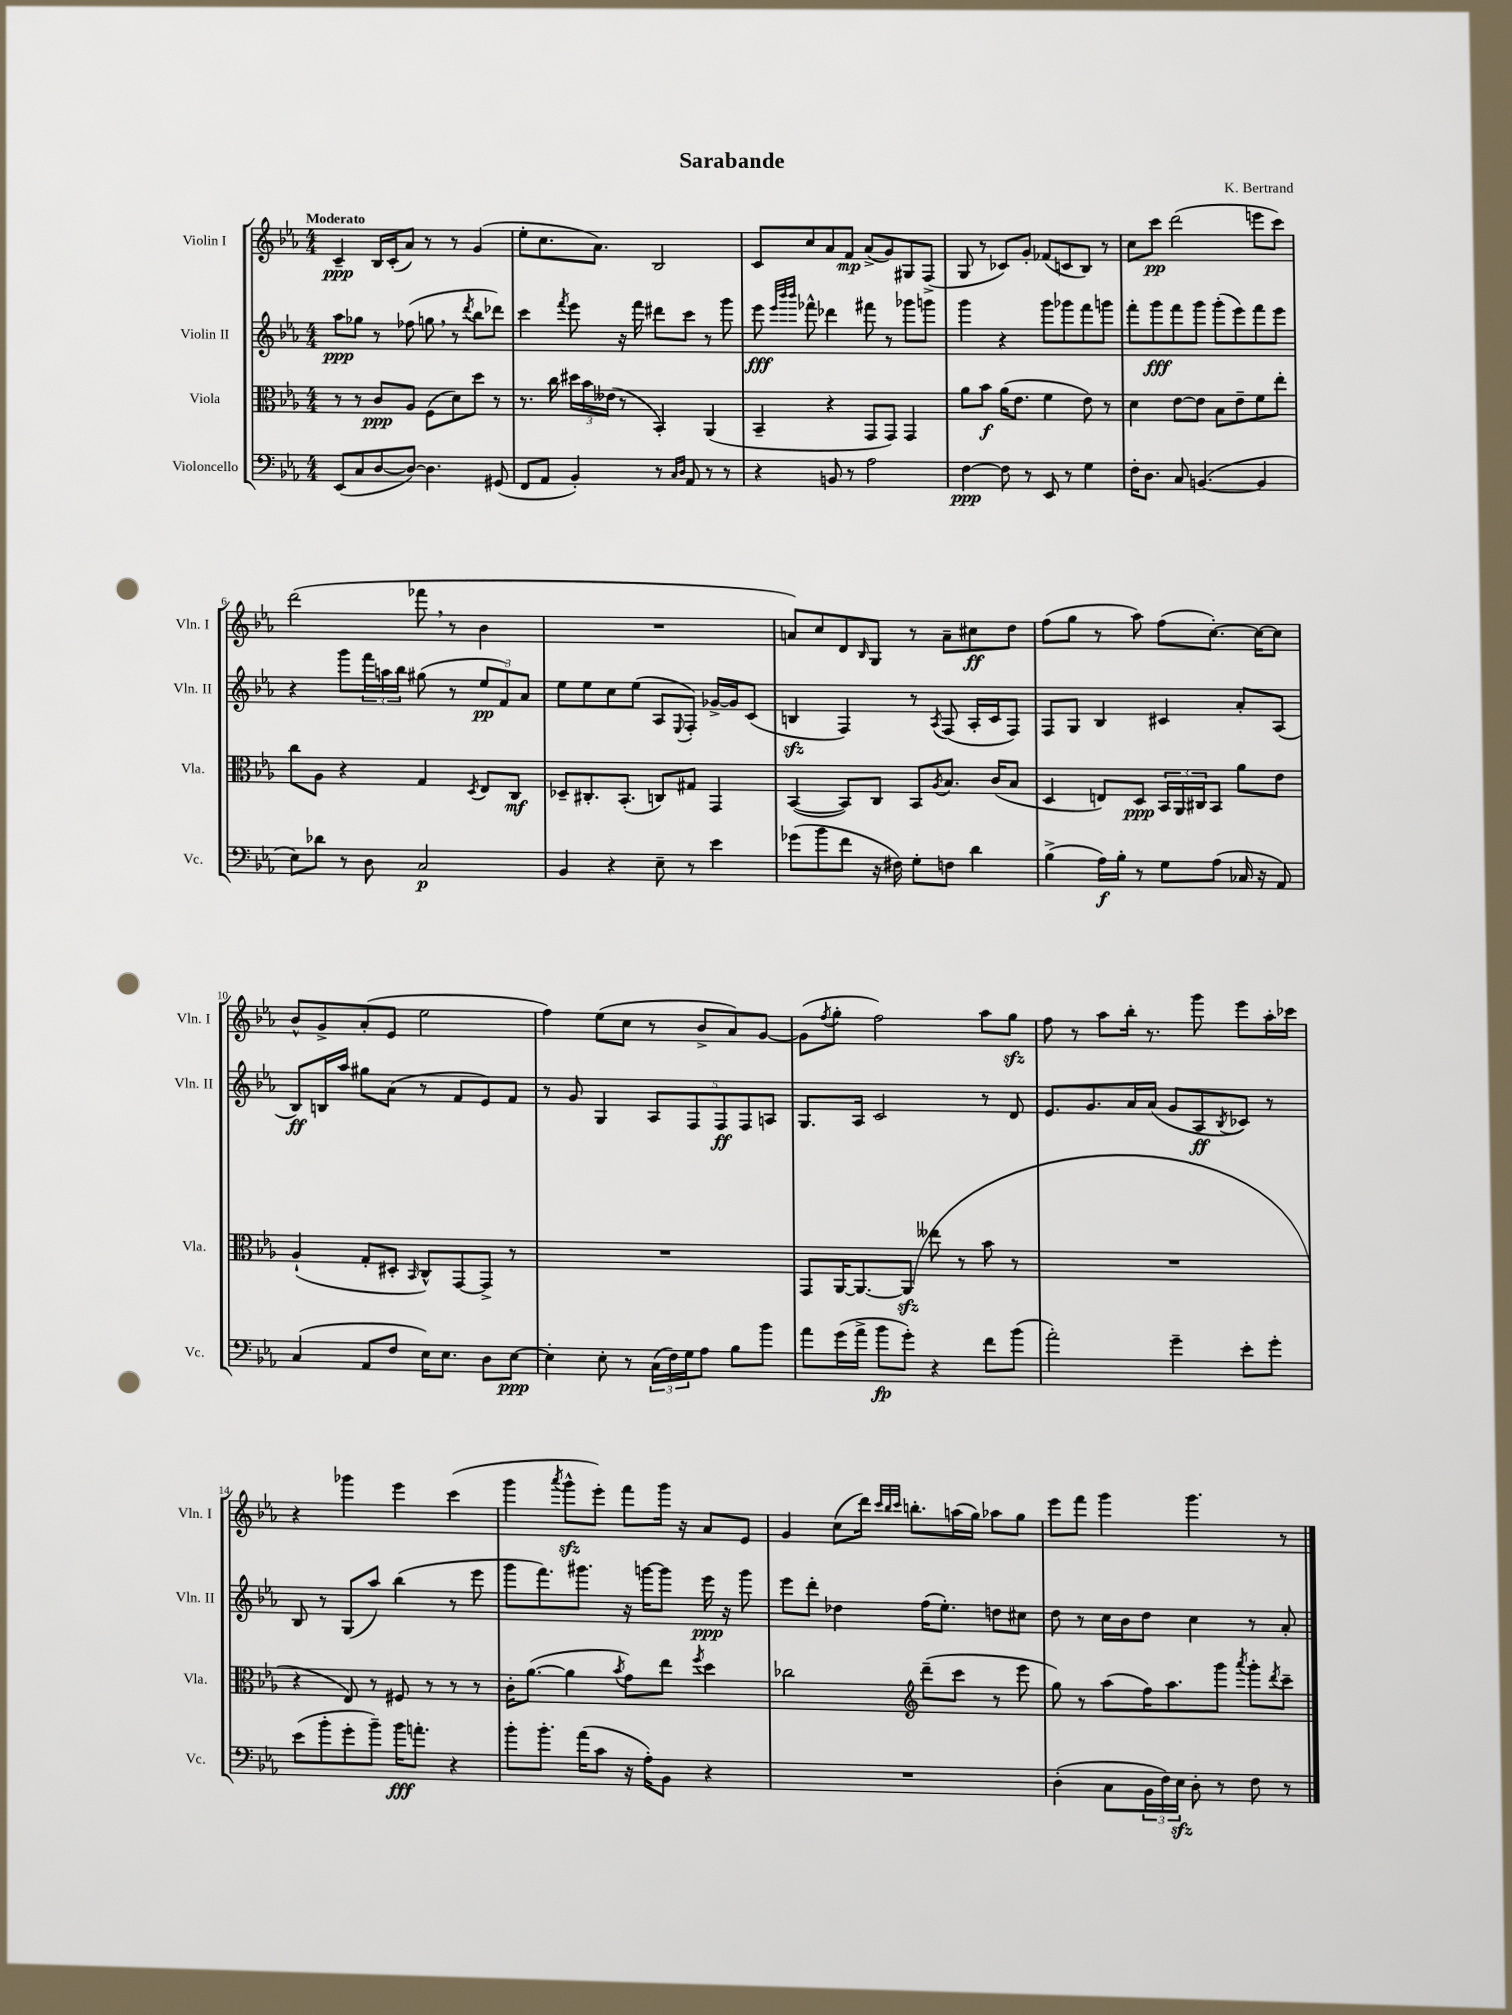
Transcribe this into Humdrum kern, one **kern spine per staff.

**kern	**kern	**kern	**kern
*staff4	*staff3	*staff2	*staff1
*clefF4	*clefC3	*clefG2	*clefG2
*k[b-e-a-]	*k[b-e-a-]	*k[b-e-a-]	*k[b-e-a-]
*M4/4	*M4/4	*M4/4	*M4/4
(8EE-	8r	8aa-	4c~
8C	8r	8gg-	.
[8D	8c	8r	16B-
.	.	.	(16c'
8D_)	8A-	(8ff-	8a-)
4.D]	(8F	8gg	8r
.	8d)	8r	8r
.	.	8qddd	.
.	8dd	8bb-	(4g
(8GG#	8r	8ddd-)	.
=	=	=	=
8FF	8.r	4ccc	8ee-'
8AA-	.	.	8.cc
.	16cc	.	.
.	.	8qfff	.
4BB-')	24dd#	8eee-	.
.	24b-	.	.
.	.	.	8.a-)
.	(24e--	.	.
.	8r	16r	.
.	.	16fff	.
8r	4BB-')	8ddd#	2B-
16qqC	.	.	.
16qqD	.	.	.
8AA-	.	8ccc	.
8r	(4AA-	8r	.
8r	.	8ggg	.
=	=	=	=
4r	4BB-~	8eee-	8c
.	.	32qqeee-	.
.	.	32qqbbb-	.
.	.	32qqbbb-	.
.	.	8fff-^^	8cc
8BB	4r	4ddd-	8a-
8r	.	.	8f
2A-	8GG	8fff#	(8a-^
.	8GG)	8r	8g)
.	4GG	8ggg-	8G#
.	.	8ggg	(8F^
=	=	=	=
[4F	8a-	4ggg	8G
.	8b-	.	8r
8F]	(16a-	4r	8c-)
.	8.e-	.	.
8r	.	.	8g'
8EE-	4f	8ggg	(8f-
8r	.	8ggg-	8c
4G	8e-)	8fff	8B-)
.	8r	8ggg	8r
=	=	=	=
16F'	4d	8fff'	8cc
8.D	.	.	.
.	.	8ggg	8ccc
8C	[8e-	8fff	(2ddd
([4.BB	8e-]	8ggg	.
.	8B-	(8ggg'	.
.	8e-~	8eee-)	.
4BB]	8f	8fff	8eee
.	8ee-'	8eee-	8ccc)
=	=	=	=
8E-)	8cc	4r	(2ddd
8d-	8A-	.	.
8r	4r	8ggg	.
8D	.	24fff	.
.	.	24aa	.
.	.	24bb-	.
2C	4G	(8gg#	8fff-
.	.	8r	8r
.	8qD	.	.
.	8E-	12ee-	4b-
.	.	12f)	.
.	8C	.	.
.	.	12a-	.
=	=	=	=
4BB-	8D-~	8ee-	1r
.	8.C#'	8ee-	.
4r	.	8cc	.
.	(8.BB-'	.	.
.	.	(8ee-	.
8E-~	8C)	8A-	.
.	.	8qqE-	.
8r	8G#	8F')	.
4e-	4GG	[16g-^	.
.	.	16g-]	.
.	.	(8c	.
=	=	=	=
(8g-	([4BB-	4B	8a)
8b-	.	.	8cc
8f	8BB-])	4F)	8d
.	.	.	16qqB-
16r	8C	.	8G
16F#)	.	.	.
8G'	8BB-	8r	8r
.	8qA-	8qA-	.
8F	8.B-	(8F	8a~
4d	.	16A-'	8cc#
.	(16c	16c	.
.	8B-	8F)	8dd
=	=	=	=
(4B-^	4D	8F	(8ff
.	.	8G	8gg
16A-)	8E)	4B-	8r
16B-'	.	.	.
8r	8D	.	8aa-)
8G	24BB-	4c#	(8ff
.	24AA-	.	.
.	24C#	.	.
(8A-	8BB-	.	[8.cc')
16C-	8a-	8a-'	.
16r	.	.	16cc_
8AA-)	8e-	(8A-	8cc]
=	=	=	=
(4C	(4A-`	8B-)	8b-^^
.	.	16B	8g^
.	.	16aa-	.
8AA-	8G'	8gg#	(8a-'
8F	8D#'	(8a-	8e-
.	16qqBB-	.	.
16E-)	8C^^)	8r	2ee-
8.E-	.	.	.
.	[8GG	8f	.
8D	8GG^]	8e-)	.
[8E-	8r	8f	.
=	=	=	=
4E-']	1r	8r	4ff)
.	.	8g	.
8E-'	.	4G	(8ee-
8r	.	.	8cc
(24C	.	10A-	8r
24F)	.	.	.
24G	.	.	.
.	.	10F	.
8A-	.	.	8b-^
.	.	10F	.
8B-	.	.	8a-)
.	.	10F	.
8b-	.	.	[8g
.	.	10A	.
=	=	=	=
8a-	8GG	8.G	(8g]
.	.	.	8qff
(16g	[16AA-	.	8gg'
16a-^	8.AA-_	16A-	.
8b-	.	2c	2ff)
8g')	(8AA-]	.	.
4r	8ee--	.	.
.	8r	.	.
8f	8b-	8r	8aa-
(8b-	8r	8d	8gg
=	=	=	=
2a-')	1r	8.e-	8ff
.	.	.	8r
.	.	8.g	.
.	.	.	8aa-
.	.	16a-	16bb-'
.	.	(16a-	8.r
4g~	.	8g	.
.	.	8A-	8ggg
.	.	8qB-	.
8e-'	.	8c-)	8eee-
8g'	.	8r	16aa-'
.	.	.	16ccc-
=	=	=	=
(8e-	4r	8B-	4r
8b-'	.	8r	.
8g'	8E-)	(8G	4ggg-
8b-~)	8r	8aa-)	.
16b-	8F#	(4bb-	4eee-
8.a'	.	.	.
.	8r	.	.
4r	8r	8r	(4ccc
.	8r	8eee-	.
=	=	=	=
8b-'	16c'	8ggg	4ggg
.	([8.a-	.	.
8.b-'	.	8.fff)	.
.	.	.	8qaaa-
.	4a-]	.	8ggg^^
(16a-	.	8.ggg#	.
8c	.	.	8eee-')
.	8qb-	.	.
16r	8g)	16r	8fff
16A-')	.	[16ggg	.
8BB-	8ee-	8ggg]	16ggg
.	.	.	16r
.	8qff	.	.
4r	4dd	16eee-	8a-
.	.	16r	.
.	.	8ggg	8e-
=	=	=	=
1r	2cc-	8eee-	4g
.	.	8ddd'	.
.	.	4dd-	(8cc
.	.	.	16ddd)
.	.	.	32qqccc
.	.	.	32qqbb-
.	.	.	32qqccc
.	.	.	8.bb'
*	*clefG2	*	*
.	(8ddd~	(16ff	.
.	.	8.ee-')	.
.	8ccc	.	(16aa
.	.	.	16gg)
.	8r	8dd	8aa-
.	8eee-	8cc#	8gg
=	=	=	=
(4D'	8gg)	8dd	8eee-
.	8r	8r	8fff
8C	(8aa-	16cc	4ggg
.	.	16b-	.
24BB-	16ff)	8dd	.
24F)	.	.	.
.	8.aa-	.	.
24E-	.	.	.
8D'	.	4cc	4.ggg
8r	8ggg	.	.
.	8qaaa-	.	.
8F	8ggg'	8r	.
.	8qddd	.	.
8r	8ccc~	8a-'	8r
==	==	==	==
*-	*-	*-	*-
